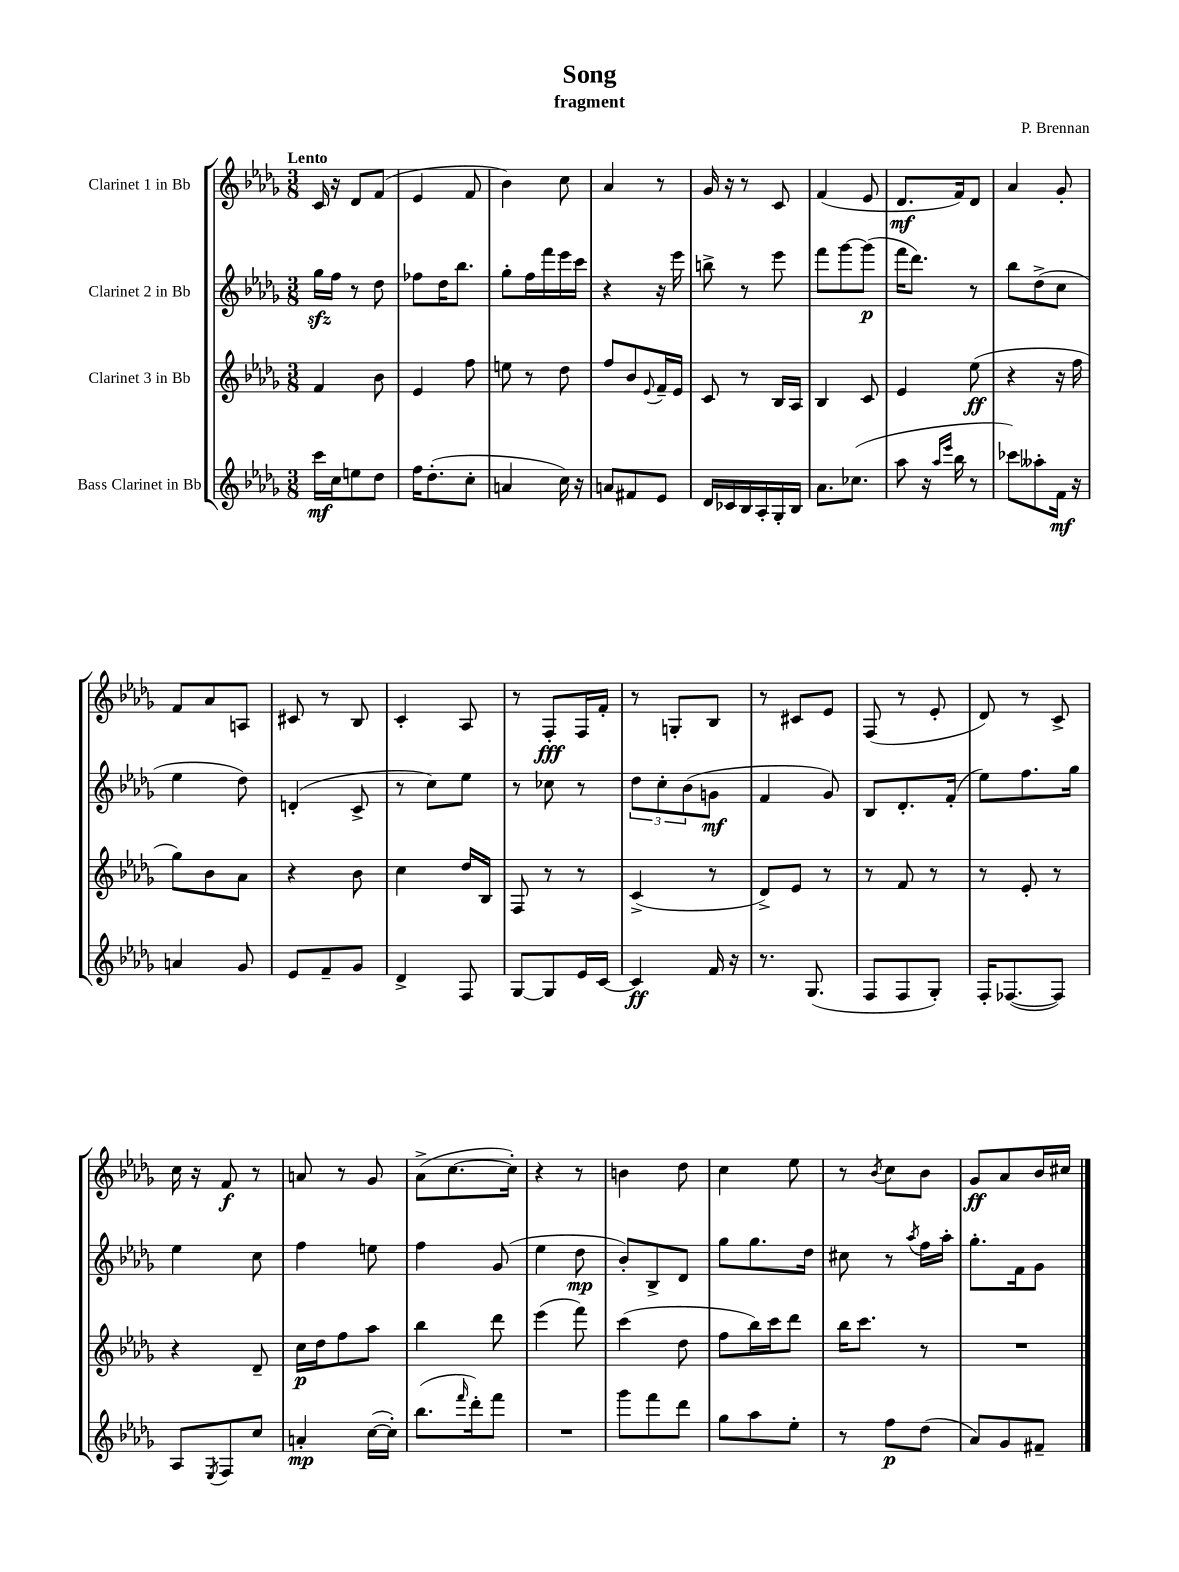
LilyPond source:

\header { title = "Song" composer = "P. Brennan" subtitle = "fragment" }
<<
\new StaffGroup <<
\new Staff = "s0" \with { instrumentName = "Clarinet 1 in Bb" } {
    \clef treble \key des \major \numericTimeSignature \time 3/8 \tempo "Lento"
    c'16 r16 des'8 f'8( |
    ees'4 f'8 |
    bes'4) c''8 |
    aes'4 r8 |
    ges'16 r16 r8 c'8 |
    f'4( ees'8 |
    des'8.\mf f'16) des'8 |
    aes'4 ges'8-. |
    f'8 aes'8 a8 |
    cis'8 r8 bes8 |
    c'4-. aes8 |
    r8 f8-.\fff f16 f'16-. |
    r8 g8-. bes8 |
    r8 cis'8 ees'8 |
    f8( r8 ees'8-. |
    des'8) r8 c'8-> |
    c''16 r16 f'8\f r8 |
    a'8 r8 ges'8 |
    aes'8->( c''8.~ c''16-.) |
    r4 r8 |
    b'4 des''8 |
    c''4 ees''8 |
    r8 \acciaccatura { bes'8 } c''8 bes'8 |
    ges'8\ff aes'8 bes'16 cis''16 \bar "|." |
}
\new Staff = "s1" \with { instrumentName = "Clarinet 2 in Bb" } {
    \clef treble \key des \major \numericTimeSignature \time 3/8
    ges''16\sfz f''16 r8 des''8 |
    fes''8 des''16 bes''8. |
    ges''8-. f''16 f'''16 ees'''16 c'''16 |
    r4 r16 ees'''16 |
    b''8-> r8 ees'''8 |
    f'''8 ges'''8~ ges'''8\p( |
    f'''16 des'''8.) r8 |
    bes''8 des''8->( c''8 |
    ees''4 des''8) |
    d'4-.( c'8-> |
    r8 c''8) ees''8 |
    r8 ces''8 r8 |
    \tuplet 3/2 { des''8 c''8-. bes'8( } g'8\mf |
    f'4 ges'8) |
    bes8 des'8.-. f'16-.( |
    ees''8) f''8. ges''16 |
    ees''4 c''8 |
    f''4 e''8 |
    f''4 ges'8( |
    ees''4 des''8\mp |
    bes'8-.) bes8-> des'8 |
    ges''8 ges''8. des''16 |
    cis''8 r8 \acciaccatura { aes''8 } f''16 aes''16-. |
    ges''8.-. f'16 ges'8 \bar "|." |
}
\new Staff = "s2" \with { instrumentName = "Clarinet 3 in Bb" } {
    \clef treble \key des \major \numericTimeSignature \time 3/8
    f'4 bes'8 |
    ees'4 f''8 |
    e''8 r8 des''8 |
    f''8 bes'8 \appoggiatura { ees'8 } f'16-- ees'16 |
    c'8 r8 bes16 aes16 |
    bes4 c'8 |
    ees'4 ees''8\ff( |
    r4 r16 f''16 |
    ges''8) bes'8 aes'8 |
    r4 bes'8 |
    c''4 des''16 bes16 |
    f8 r8 r8 |
    c'4->( r8 |
    des'8->) ees'8 r8 |
    r8 f'8 r8 |
    r8 ees'8-. r8 |
    r4 des'8-- |
    c''16\p des''16 f''8 aes''8 |
    bes''4 des'''8 |
    ees'''4( f'''8) |
    c'''4( des''8 |
    f''8 bes''16) c'''16 des'''8 |
    bes''16 c'''8. r8 |
    R4. \bar "|." |
}
\new Staff = "s3" \with { instrumentName = "Bass Clarinet in Bb" } {
    \clef treble \key des \major \numericTimeSignature \time 3/8
    c'''16\mf c''16 e''8 des''8 |
    f''16 des''8.-.( c''8-. |
    a'4 c''16) r16 |
    a'8 fis'8 ees'8 |
    des'16 ces'16 bes16 aes16-. ges16-. bes16 |
    aes'8. ces''8.( |
    aes''8 r16 \grace { aes''16 ees'''16 } bes''16 r8 |
    ces'''8) aeses''8-. f'16\mf r16 |
    a'4 ges'8 |
    ees'8 f'8-- ges'8 |
    des'4-> f8 |
    ges8~ ges8 ees'16 c'16~ |
    c'4\ff f'16 r16 |
    r8. ges8.( |
    f8 f8 ges8-.) |
    f16-. fes8.~( fes8) |
    aes8 \acciaccatura { ees8 } f8 c''8 |
    a'4-.\mp c''16~( c''16-.) |
    bes''8.( \grace { f'''16 } des'''16-.) f'''8 |
    R4. |
    ges'''8 f'''8 des'''8 |
    ges''8 aes''8 ees''8-. |
    r8 f''8\p des''8( |
    aes'8) ges'8 fis'8-- \bar "|." |
}
>>
>>
\layout { \context { \Score \remove "Bar_number_engraver" } }
